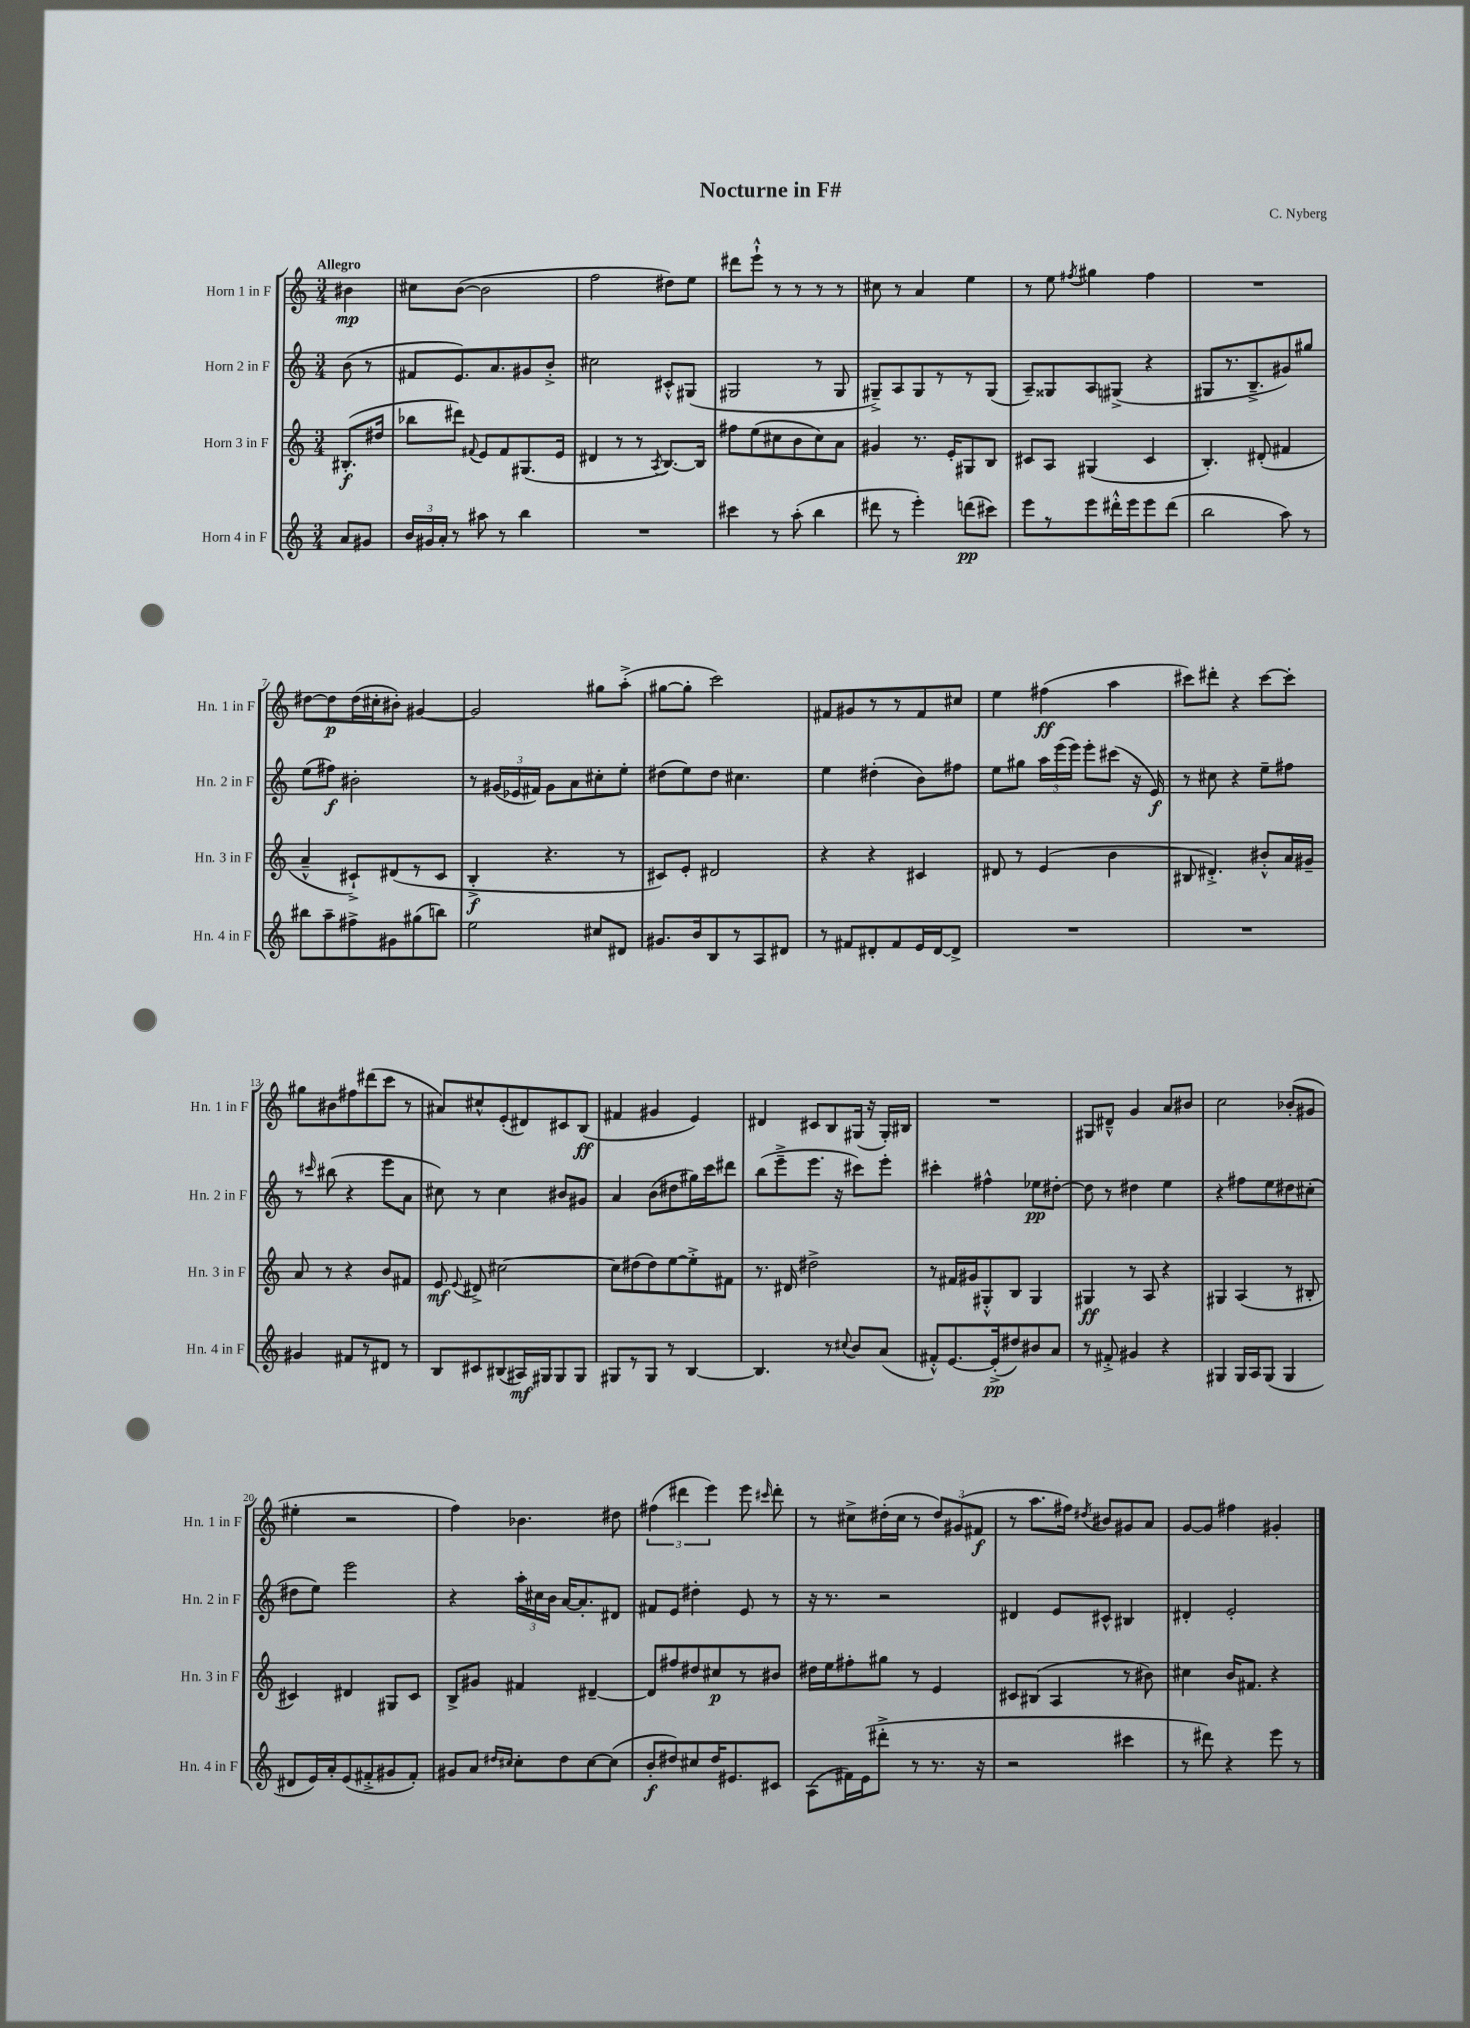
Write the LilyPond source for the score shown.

\header { title = "Nocturne in F#" composer = "C. Nyberg" }
<<
\new StaffGroup <<
\new Staff = "s0" \with { instrumentName = "Horn 1 in F" shortInstrumentName = "Hn. 1 in F" } {
    \clef treble \key c \major \numericTimeSignature \time 3/4 \partial 4 \tempo "Allegro"
    \autoBeamOff bis'4\mp |
    cis''8[ b'8]~( b'2 |
    f''2 dis''8[) e''8] |
    dis'''8[ e'''8]-!-^ r8 r8 r8 r8 |
    cis''8 r8 a'4 e''4 |
    r8 e''8 \acciaccatura { fis''8 } gis''4 fis''4 |
    R2. |
    dis''8[~ dis''8\p dis''16( cis''16-. bis'8]-.) gis'4~ |
    gis'2 gis''8[ a''8]-.->( |
    gis''8[~ gis''8]-. c'''2) |
    fis'8[ gis'8 r8 r8 fis'8 cis''8] |
    e''4 fis''4\ff( a''4 |
    cis'''8[) dis'''8]-. r4 cis'''8[~ cis'''8]-. |
    gis''8[ bis'8 fis''8 dis'''8( c'''8] r8 |
    ais'8[) cis''8-^ e'8-.( dis'8) cis'8 b8]\ff( |
    fis'4 gis'4 e'4) |
    dis'4 cis'8[ b8 gis16]( r16 gis16[-.) bis16] |
    R2. |
    gis8[ dis'8]---^ g'4 a'8[ bis'8] |
    c''2 bes'8[-.( gis'8] |
    eis''4-. r2 |
    f''4) bes'4. dis''8 |
    \tuplet 3/2 { fis''4( dis'''4 e'''4) } e'''8 \grace { cis'''16 } dis'''8-. |
    r8 cis''8[-> dis''16-.( cis''16] r8 \tuplet 3/2 { dis''8[) gis'8( fis'8]\f } |
    r8 a''8.[ fis''16]) \acciaccatura { dis''8 } bis'8[ gis'8 a'8] |
    g'8[~ g'8] fis''4 gis'4-. \bar "|." |
}
\new Staff = "s1" \with { instrumentName = "Horn 2 in F" shortInstrumentName = "Hn. 2 in F" } {
    \clef treble \key c \major \numericTimeSignature \time 3/4 \partial 4
    \autoBeamOff b'8( r8 |
    fis'8[ e'8.) a'8. gis'8 b'8]-.-> |
    cis''2 cis'8[-.-^ gis8]( |
    gis2 r8 gis8 |
    gis8[--->) a8 gis8 r8 r8 gis8]( |
    a8[--) gisis8 a8 gis8]->( r4 |
    gis8[ r8. b8.---> gis'8) gis''8] |
    e''8[( fis''8]\f) bis'2-. |
    r8 \tuplet 3/2 { gis'16[( ees'16 fis'16]) } gis'8[ a'8 cis''8-. e''8]-. |
    dis''8[( e''8) dis''8] cis''4. |
    e''4 dis''4-.( b'8[) fis''8] |
    e''8[ gis''8] \tuplet 3/2 { a''16[ e'''16( e'''16]) } e'''8[-. cis'''8]( r16 e'16\f) |
    r8 cis''8 r4 e''8[-- fis''8] |
    r8 \grace { cis'''16 } bis''8( r4 e'''8[ a'8] |
    cis''8) r8 cis''4 bis'8[ gis'8] |
    a'4 b'8[( dis''8 gis''16) c'''16 dis'''8] |
    b''8[( e'''8---> e'''8.] r16 cis'''8[) e'''8]-. |
    cis'''4-. fis''4-^ ees''8[\pp dis''8]~-. |
    dis''8 r8 dis''4 e''4 |
    r4 fis''8[ e''8 dis''8 cis''8]-.( |
    dis''8[ e''8]) e'''2 |
    r4 \tuplet 3/2 { a''16[-. cis''16 b'16] } a'16[~ a'8.-. dis'8] |
    fis'8[ e'8] dis''4-. e'8 r8 |
    r16 r8. r2 |
    dis'4 e'8[ cis'8]-^ bis4 |
    dis'4-. e'2-. \bar "|." |
}
\new Staff = "s2" \with { instrumentName = "Horn 3 in F" shortInstrumentName = "Hn. 3 in F" } {
    \clef treble \key c \major \numericTimeSignature \time 3/4 \partial 4
    \autoBeamOff bis8.[-.\f( dis''16] |
    bes''8[ dis'''8]) \appoggiatura { fis'8 } e'8[ fis'8 gis8.( e'16] |
    dis'4 r8 r8 \acciaccatura { a8 } b8.[~) b16] |
    fis''8[ e''8( cis''8 b'8 cis''8) a'8] |
    gis'4 r8. e'16[-. gis8 b8] |
    cis'8[ a8] gis4( cis'4 |
    b4.-.) dis'8-.( fis'4 |
    a'4---^ cis'8[-!->) dis'8( r8 cis'8] |
    b4-.->\f r4. r8 |
    cis'8[) e'8]-. dis'2 |
    r4 r4 cis'4 |
    dis'8 r8 e'4( b'4 |
    bis8 dis'4.-.->) bis'8[-.-^ a'16 gis'16]-- |
    a'8 r8 r4 b'8[ fis'8] |
    e'8\mf \appoggiatura { e'8 } dis'8-> cis''2~ |
    cis''8[ dis''8( dis''8) e''8~ e''8-.-> fis'8] |
    r8. dis'16 dis''2-> |
    r8 fis'16[ gis'16 gis8-.-^ b8] gis4 |
    gis4\ff r8 a8 r4 |
    gis4 a4( r8 bis8-. |
    cis'4) dis'4 gis8[ cis'8] |
    b8[-> gis'8] fis'4 dis'4~-- |
    dis'8[ fis''8 dis''8 cis''8\p r8 bis'8] |
    dis''16[ e''16 fis''8-. gis''8] r8 e'4 |
    cis'8[ bis8]( a4 r8 bis'8) |
    cis''4 b'16[ fis'8.] r4 \bar "|." |
}
\new Staff = "s3" \with { instrumentName = "Horn 4 in F" shortInstrumentName = "Hn. 4 in F" } {
    \clef treble \key c \major \numericTimeSignature \time 3/4 \partial 4
    \autoBeamOff a'8[ gis'8] |
    \tuplet 3/2 { b'16[ gis'16 a'16]-. } r8 ais''8 r8 b''4 |
    R2. |
    cis'''4 r8 a''8-.( b''4 |
    dis'''8 r8 e'''4-.) d'''8[\pp( cis'''8]) |
    e'''8[ r8 e'''8 dis'''16-.-^ e'''16 e'''8 dis'''8]( |
    b''2 a''8) r8 |
    bis''8[ a''8-- fis''8-> gis'8 gis''8( b''8]) |
    e''2 cis''8[ dis'8] |
    gis'8.[ b'16 b8 r8 a8 dis'8] |
    r8 fis'8[ dis'8-. fis'8 e'16 dis'16~ dis'8]-> |
    R2. |
    R2. |
    gis'4 fis'8[ r8 dis'8] r8 |
    b8[ cis'8 bis8( ais16\mf) gis16 gis8 gis8] |
    gis8[ r8 gis8] r8 b4~ |
    b4. r8 \appoggiatura { cis''8 } b'8[ a'8]( |
    fis'8[-.-^) e'8.~ e'16-.->\pp( dis''8) bis'8 a'8] |
    r8 fis'8-.-> gis'4 r4 |
    gis4 gis16[ a16 gis8]( gis4 |
    dis'8[ e'16) a'16-. e'8( fis'8-.-> gis'8 fis'8]-.) |
    gis'8[ a'8] \grace { dis''16[ cis''16] } cis''8[-. dis''8 cis''8~ cis''8]( |
    b'8[-.\f dis''8) cis''8 dis''16 eis'8. cis'8] |
    a8[( fis'16) e'16( dis'''8]-.-> r8 r8. r16 |
    r2 cis'''4 |
    r8 dis'''8) r4 e'''8 r8 \bar "|." |
}
>>
>>
